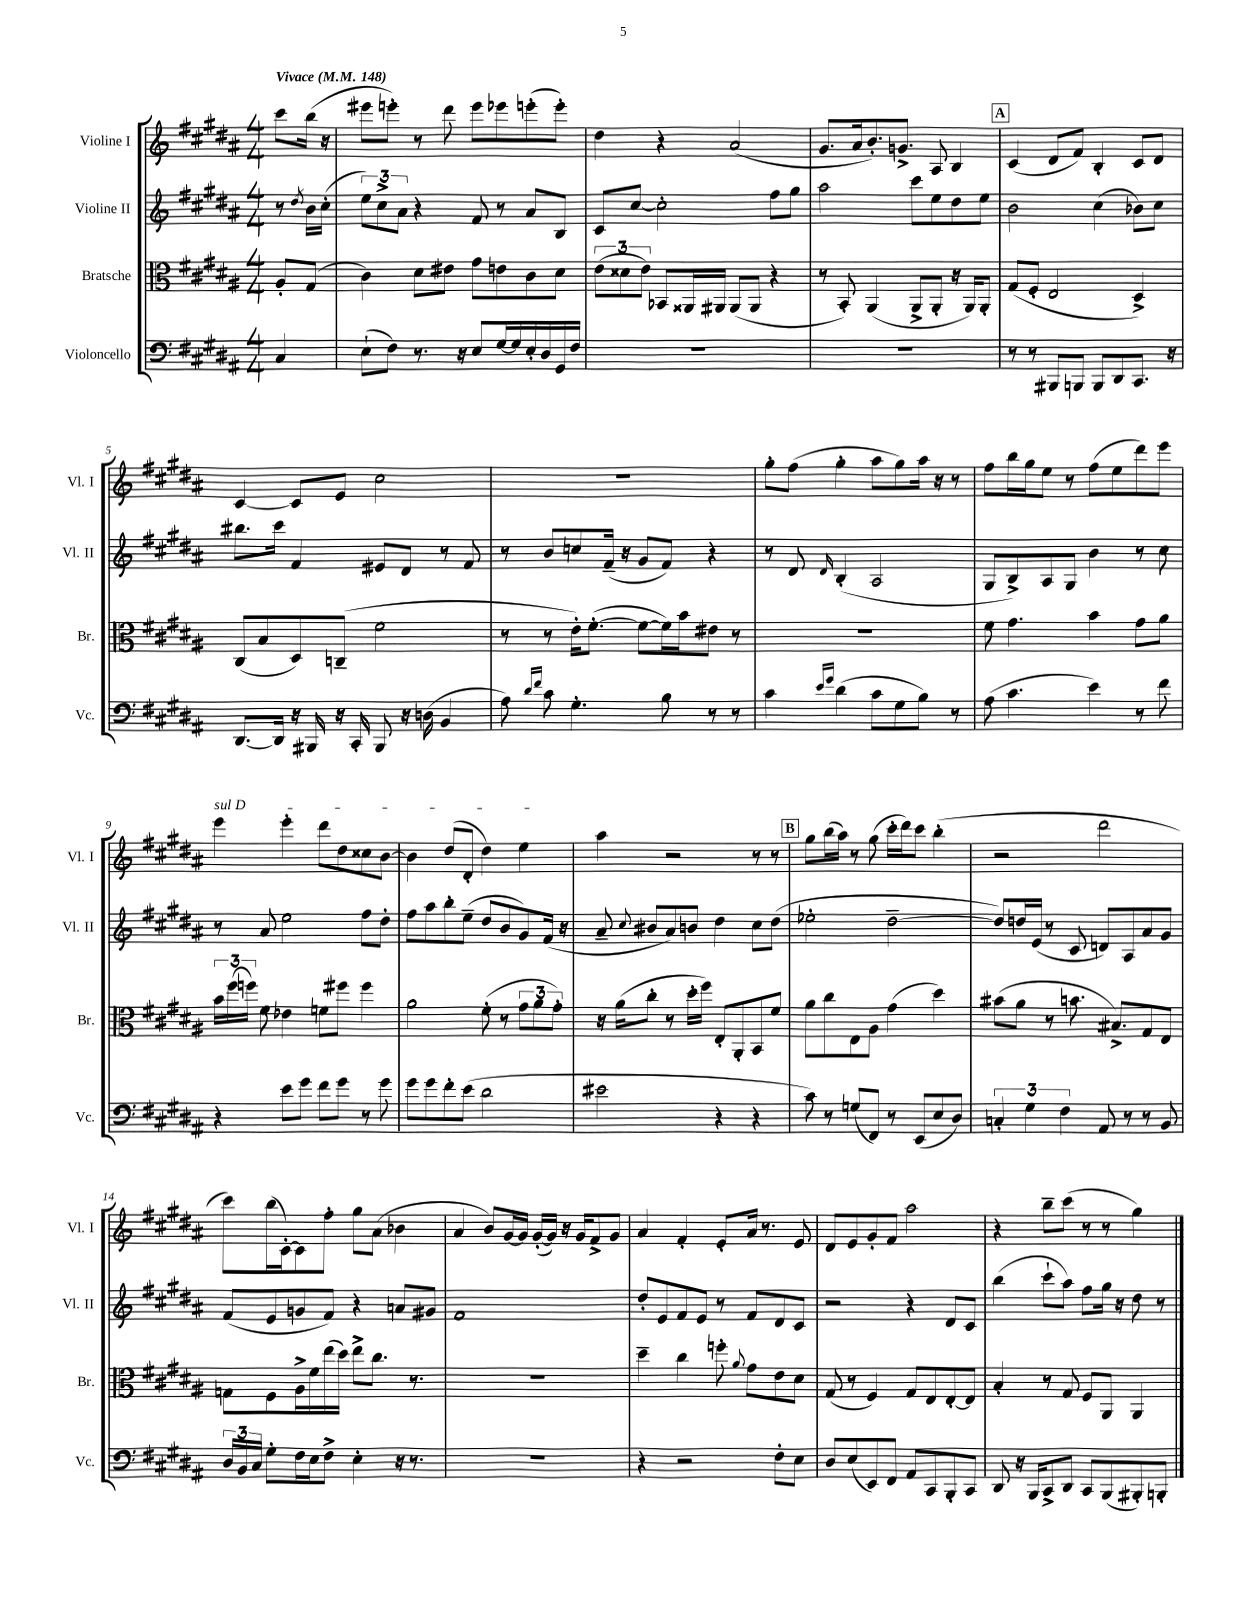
<<
\new StaffGroup <<
\new Staff = "s0" \with { instrumentName = "Violine I" shortInstrumentName = "Vl. I" } {
    \clef treble \key b \major \numericTimeSignature \time 4/4 \partial 4 \tempo "Vivace" 4 = 148
    \autoBeamOff cis'''8[ b''16]( r16 |
    eis'''8[ e'''8]-.) r8 dis'''8 e'''8[ ees'''8 e'''8-.( e'''8]-.) |
    dis''4 r4 ais'2( |
    gis'8.[ ais'16 b'8.-.) g'8.]-> ais8 b4 |
    \mark \markup { \box "A" } cis'4( dis'8[ fis'8]) b4-. cis'8[ dis'8] |
    cis'4~ cis'8[ e'8] cis''2 |
    R1 |
    gis''8[-. fis''8]( gis''4-. ais''8[ gis''8) ais''16] r16 r8 |
    fis''8[ b''16 gis''16 e''8] r8 fis''8[( e''8 dis'''8) e'''8] |
    \once \override TextSpanner.bound-details.left.text = \markup { \italic "sul D" } e'''4\startTextSpan e'''4-. dis'''8[ dis''8 cisis''8 b'8]~ |
    b'4 dis''8[( dis'8]-. dis''4) e''4\stopTextSpan |
    ais''4 r2 r8 r8 |
    \mark \markup { \box "B" } gis''8[ b''16( ais''16]) r8 gis''8( cis'''16[-. dis'''16) cis'''8] b''4-.( |
    r2 dis'''2 |
    cis'''8[) b''16( cis'16~-.) cis'8 fis''8]-. gis''8[ ais'8]( bes'4 |
    ais'4 b'8[) gis'16~ gis'16] gis'16[~-.( gis'16]) r16 gis'16[ fis'8-> gis'8] |
    ais'4 fis'4-. e'8[-. ais'16] r8. e'8 |
    dis'8[ e'8 gis'8-. fis'8] ais''2 |
    r4 b''8[-- cis'''8]( r8 r8 gis''4) \bar "|." |
}
\new Staff = "s1" \with { instrumentName = "Violine II" shortInstrumentName = "Vl. II" } {
    \clef treble \key b \major \numericTimeSignature \time 4/4 \partial 4
    \autoBeamOff r8 \acciaccatura { dis''8 } b'16[ cis''16]-.( |
    \tuplet 3/2 { e''8[) cis''8-> ais'8] } r4 fis'8 r8 ais'8[ b8] |
    cis'8[ cis''8]~ cis''2-. fis''8[ gis''8] |
    ais''2 cis'''8[ e''8 dis''8 e''8] |
    \mark \markup { \box "A" } b'2 cis''4( bes'8[) cis''8] |
    bis''8.[ cis'''16] fis'4 eis'8[ dis'8] r8 fis'8 |
    r8 b'8[ c''8 fis'16]--( r16 gis'8[ fis'8]) r4 |
    r8 dis'8 \grace { dis'16 } b4-.( ais2 |
    gis8[ b8->) ais8 gis8] b'4 r8 cis''8 |
    r8 ais'8 e''2 fis''8[ dis''8]-. |
    fis''8[ ais''8 b''8-. e''8]--( dis''8[ b'8 gis'8) fis'16]( r16 |
    ais'8-- \appoggiatura { cis''8 } bis'8[ ais'8) b'8] dis''4 cis''8[ dis''8]( |
    \mark \markup { \box "B" } ees''2-. dis''2~-- |
    dis''8[) d''16 e'16]( r8 cis'8 d'8[) ais8 ais'8 gis'8] |
    fis'8[( e'8 g'8 fis'8]) r4 a'8[ gis'8] |
    fis'1 |
    dis''8[-. e'8 fis'8 e'8] r8 fis'8[ dis'8 cis'8] |
    r2 r4 dis'8[ cis'8] |
    b''4( cis'''8[-! ais''8]) fis''8[ gis''16] r16 dis''8 r8 \bar "|." |
}
\new Staff = "s2" \with { instrumentName = "Bratsche" shortInstrumentName = "Br." } {
    \clef alto \key b \major \numericTimeSignature \time 4/4 \partial 4
    \autoBeamOff ais8[-. gis8]( |
    cis'4) dis'8[ eis'8] gis'8[ e'8 cis'8 dis'8] |
    \tuplet 3/2 { e'8[( disis'8 e'8]) } bes,8[ aisis,16 ais,16] ais,8[( ais,8] r4 |
    r8 b,8-.) ais,4( ais,8[-> ais,8]-. r16 ais,16[) ais,8]-. |
    \mark \markup { \box "A" } gis8[( fis8]-. e2 dis4->) |
    cis8[( b8 dis8) c8]--( fis'2 |
    r8 r8 e'16[-.) fis'8.]~-.( fis'8[~ fis'16) b'16 eis'8] r8 |
    R1 |
    fis'8 gis'4. b'4 gis'8[ ais'8] |
    \tuplet 3/2 { b'16[ fis''16( f''16]) } fis'8 ees'4 f'8[ fis''8] fis''4 |
    ais'2 fis'8-.( r8 \tuplet 3/2 { gis'8[ ais'8 gis'8]-.) } |
    r16 ais'16[( cis''8]-. r8 dis''16[-. fis''16]) e8[-. ais,8-. b,8 fis'8] |
    \mark \markup { \box "B" } ais'8[ cis''8 e8 ais8] gis'4( dis''4) |
    bis'8[( ais'8] r8 b'8. bis8.[->) gis8 e8] |
    g8[ fis8 ais16-> fis'16 e''16( dis''16]) e''8[-> cis''8.] r8. |
    R1 |
    dis''4-- cis''4 f''8-. \appoggiatura { ais'8 } gis'8[ e'8 dis'8] |
    gis8( r8 fis4) gis8[ e8 e8~-. e8] |
    b4-. r8 gis8 fis8[ ais,8] ais,4 \bar "|." |
}
\new Staff = "s3" \with { instrumentName = "Violoncello" shortInstrumentName = "Vc." } {
    \clef bass \key b \major \numericTimeSignature \time 4/4 \partial 4
    \autoBeamOff cis4 |
    e8[-!( fis8]) r8. r16 e8[ gis16~ gis16 e16-. dis16 gis,16 fis16] |
    R1 |
    R1 |
    \mark \markup { \box "A" } r8 r8 bis,,8[ b,,8] b,,8[ dis,8 cis,8.] r16 |
    dis,8.[~ dis,16] r16 bis,,16 r16 cis,16-. bis,,8 r16 d16( b,4 |
    ais8) \grace { dis'16[ fis'16] } cis'8 gis4.-. b8 r8 r8 |
    cis'4 \grace { e'16[ gis'16] } dis'4( cis'8[ gis8 b8]) r8 |
    ais8( cis'4. e'4) r8 fis'8 |
    r4 e'8[ gis'8] fis'8[ gis'8] r8 gis'8 |
    gis'8[ gis'8 fis'8-. e'8]( dis'2 |
    eis'2 r4 r4 |
    \mark \markup { \box "B" } cis'8) r8 g8[( fis,8]) r8 e,8[( e8 dis8]) |
    \tuplet 3/2 { c4-. gis4 fis4 } ais,8 r8 r8 b,8 |
    \tuplet 3/2 { dis16[ b,16 cis16] } gis8[-. fis16 e16 fis8]-> e4-. r16 r8. |
    r1 |
    r4 r2 fis8[-. e8] |
    dis8[ e8( e,8) fis,8] ais,8[ cis,8 b,,8-. cis,8] |
    dis,8 r16 b,,16[ cis,8-> dis,8] cis,8[ b,,8( bis,,8-.) b,,8]-. \bar "|." |
}
>>
>>
